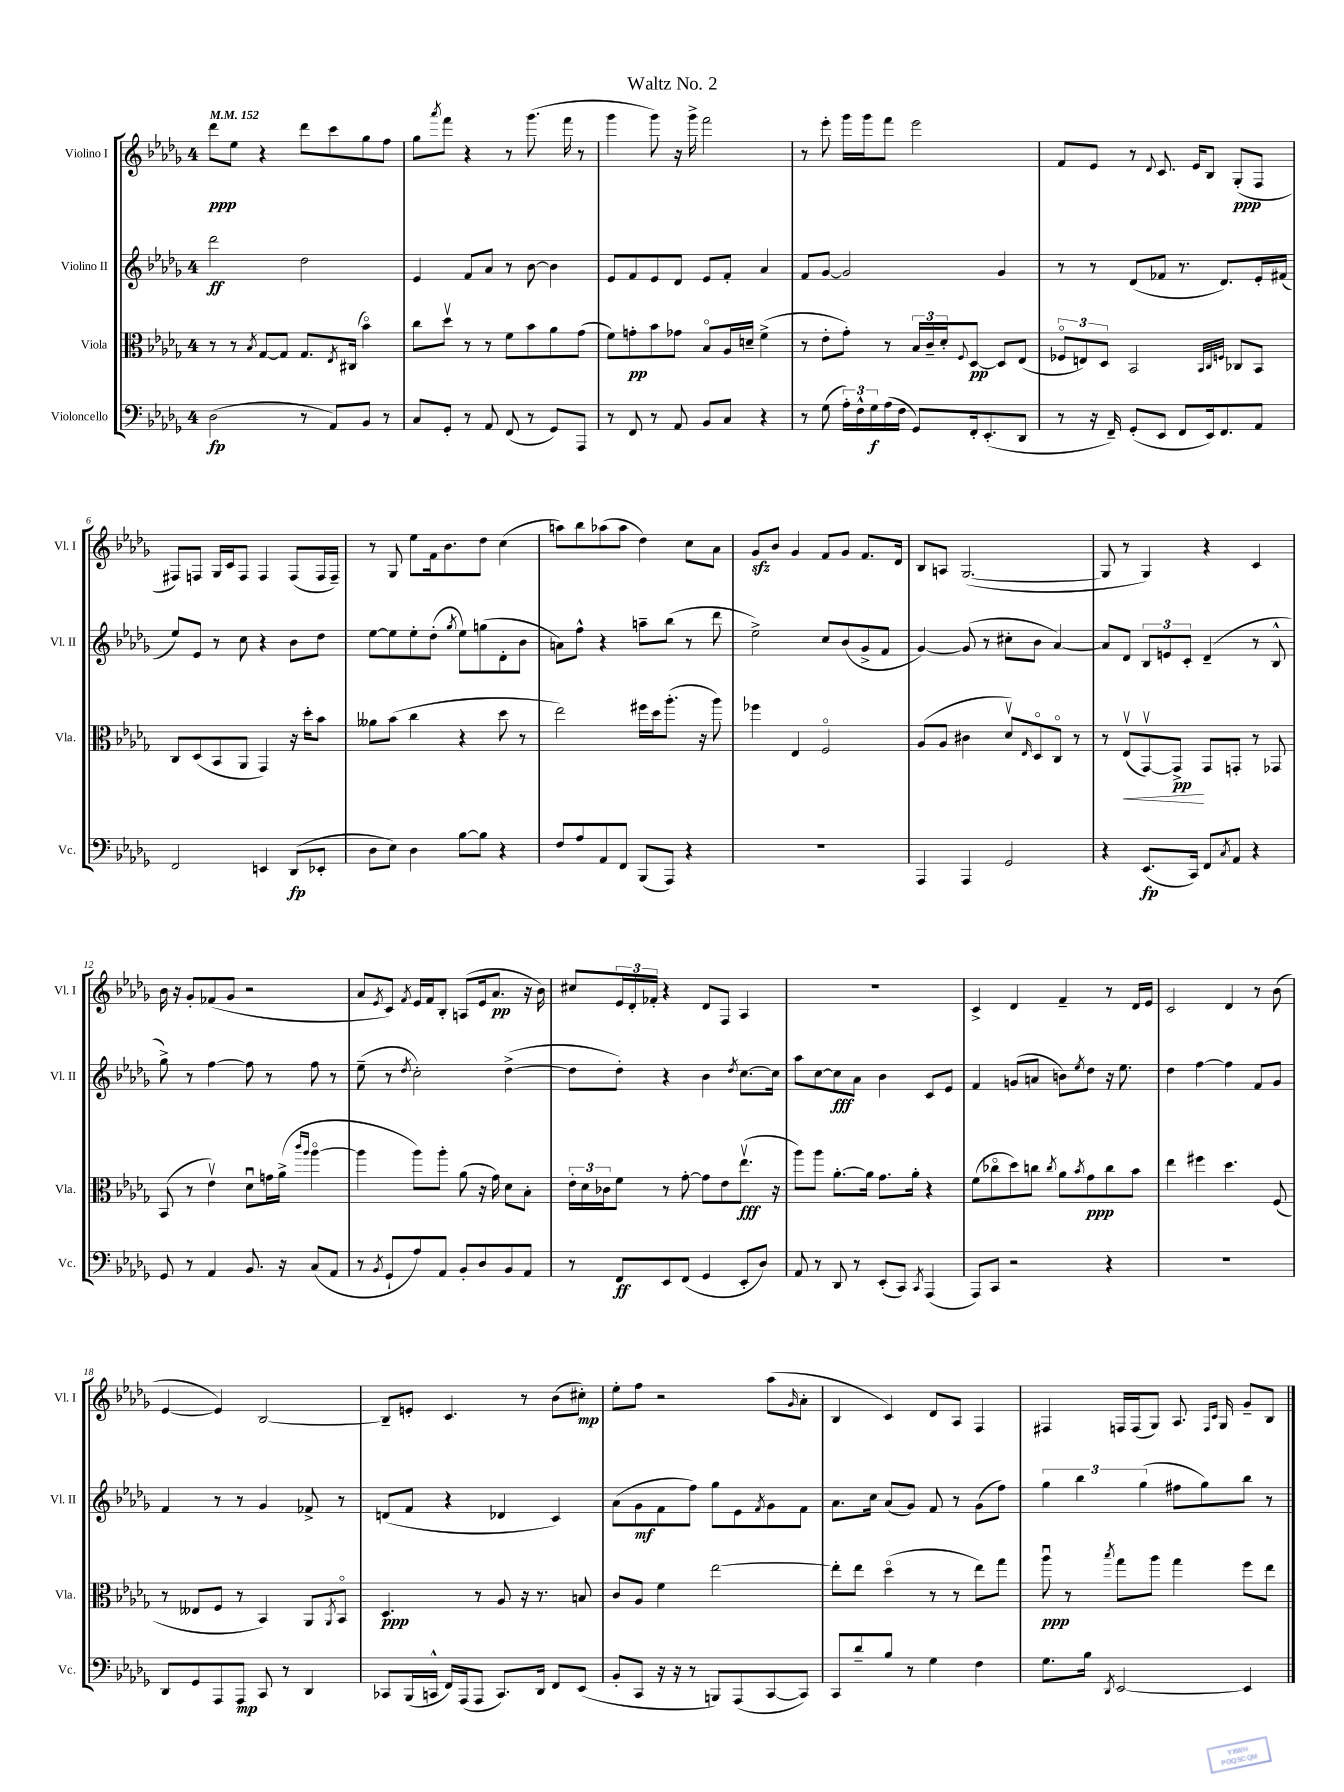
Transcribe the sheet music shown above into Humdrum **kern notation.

**kern	**dynam	**kern	**dynam	**kern	**dynam	**kern	**dynam
*part4	*part4	*part3	*part3	*part2	*part2	*part1	*part1
*staff4	*staff4	*staff3	*staff3	*staff2	*staff2	*staff1	*staff1
*I"Violoncello	*	*I"Viola	*	*I"Violino II	*	*I"Violino I	*
*I'Vc.	*	*I'Vla.	*	*I'Vl. II	*	*I'Vl. I	*
*clefF4	*	*clefC3	*	*clefG2	*	*clefG2	*
*k[b-e-a-d-g-]	*	*k[b-e-a-d-g-]	*	*k[b-e-a-d-g-]	*	*k[b-e-a-d-g-]	*
*M4/4	*	*M4/4	*	*M4/4	*	*M4/4	*
*MM152	*	*MM152	*	*MM152	*	*MM152	*
=1	=1	=1	=1	=1	=1	=1	=1
(2D-\	fp	8r	.	2ddd-\	ff	8ddd-\L	ppp
.	.	8r	.	.	.	8ee-\J	.
.	.	8qB-/	.	.	.	.	.
.	.	[8G-/L	.	.	.	4r	.
.	.	8G-/J]	.	.	.	.	.
8r	.	8.G-/L	.	2dd-\	.	8ddd-\L	.
8AA-/L)	.	.	.	.	.	8ccc\	.
.	.	8qE-/	.	.	.	.	.
.	.	(16C#X/Jk	.	.	.	.	.
8BB-/J	.	4b-\)	.	.	.	8gg-\	.
8r	.	.	.	.	.	8ff\J	.
=2	=2	=2	=2	=2	=2	=2	=2
8C/L	.	8cc\L	.	4e-/	.	8gg-\L	.
.	.	.	.	.	.	8qaaa-/	.
8GG-'/J	.	8dd-v\J	.	.	.	8fff\J	.
8r	.	8r	.	8f/L	.	4r	.
8AA-/	.	8r	.	8a-/J	.	.	.
(8FF/	.	8f\L	.	8r	.	8r	.
8r	.	8b-\	.	[8b-\	.	(8.ggg-\	.
8GG-/L)	.	8a-\	.	4b-\]	.	.	.
.	.	.	.	.	.	16fff\	.
8AAA-/J	.	(8g-\J	.	.	.	8r	.
=3	=3	=3	=3	=3	=3	=3	=3
8r	.	8f\L)	.	8e-/L	.	4ggg-\	.
8FF/	.	8gn'\	pp	8f/	.	.	.
8r	.	8b-\	.	8e-/	.	8ggg-\)	.
8AA-/	.	8g-X\J	.	8d-/J	.	16r	.
.	.	.	.	.	.	16ggg-^\	.
8BB-/L	.	8B-/L	.	8e-/L	.	2fff\	.
8C/J	.	16A-/L	.	8f'/J	.	.	.
.	.	16dn~/JJ	.	.	.	.	.
4r	.	(4f^\	.	4a-/	.	.	.
=4	=4	=4	=4	=4	=4	=4	=4
8r	.	8r	.	8f/L	.	8r	.
(8G-\	.	8e-'\L	.	[8g-/J	.	8eee-'\	.
24A-'\LL)	.	8g-'\J)	.	2g-/]	.	16ggg-\LL	.
24F^^\	.	.	.	.	.	.	.
.	.	.	.	.	.	16ggg-\J	.
24G-\	f	.	.	.	.	.	.
(16A-\	.	8r	.	.	.	8fff\J	.
16F\JJ	.	.	.	.	.	.	.
8GG-/L)	.	24B-/LL	.	.	.	2eee-\	.
.	.	24c~/	.	.	.	.	.
.	.	24d-'/J	.	.	.	.	.
.	.	8qqF/	.	.	.	.	.
16FF'/k	.	[8D-/J	pp	.	.	.	.
(8.EE-'/	.	.	.	.	.	.	.
.	.	8D-/L]	.	4g-/	.	.	.
8DD-/J	.	(8E-/J	.	.	.	.	.
=5	=5	=5	=5	=5	=5	=5	=5
8r	.	12F-X/L	.	8r	.	8f/L	.
.	.	12En/)	.	.	.	.	.
16r	.	.	.	8r	.	8e-/J	.
.	.	12D-/J	.	.	.	.	.
16FF~/)	.	.	.	.	.	.	.
(8GG-'/L	.	2BB-/	.	(8d-/L	.	8r	.
.	.	.	.	.	.	8qqd-/	.
8EE-/J	.	.	.	8f-X/J	.	8.c/	.
8FF/L	.	.	.	8.r	.	.	.
.	.	.	.	.	.	16e-/KL	.
16EE-/k)	.	.	.	.	.	8B-/J	.
8.FF/	.	.	.	8.d-/L)	.	.	.
.	.	32qqBB-/LLL	.	.	.	.	.
.	.	32qqC/	.	.	.	.	.
.	.	32qqFn/JJJ	.	.	.	.	.
.	.	8C-X/L	.	.	.	(8G-'/L	ppp
8AA-/J	.	8BB-/J	.	16e-'/L	.	8F/J	.
.	.	.	.	(16f#X/JJ	.	.	.
!!LO:LB:g=z
=6	=6	=6	=6	=6	=6	=6	=6
2FF/	.	8C/L	.	8ee-/L)	.	8F#X/L)	.
.	.	(8D-/	.	8e-/J	.	8Fn/J	.
.	.	8BB-/	.	8r	.	16G-/LL	.
.	.	.	.	.	.	16c/J	.
.	.	8AA-/J	.	8cc\	.	8F/J	.
4EEn/	.	4GG-/)	.	4r	.	4F/	.
(8DD-/L	fp	16r	.	8b-\L	.	(8F/L	.
.	.	16dd-'\KL	.	.	.	.	.
8EE-X'/J	.	8b-\J	.	8dd-\J	.	16F/L	.
.	.	.	.	.	.	16F~/JJ)	.
=7	=7	=7	=7	=7	=7	=7	=7
8D-\L	.	8a--X\L	.	[8ee-\L	.	8r	.
8E-\J)	.	(8b-\J	.	8ee-\]	.	8G-/	.
4D-\	.	4cc\	.	8ee-'\	.	8ee-\L	.
.	.	.	.	(8dd-'\J	.	16f\k	.
.	.	.	.	.	.	8.b-\	.
.	.	.	.	8qgg-/	.	.	.
[8B-\L	.	4r	.	8ee-\L)	.	.	.
8B-\J]	.	.	.	(8ggn\	.	8dd-\J	.
4r	.	8dd-\	.	8d-'\	.	(4cc\	.
.	.	8r	.	8b-\J	.	.	.
=8	=8	=8	=8	=8	=8	=8	=8
8F/L	.	2ee-\)	.	8an\L)	.	8aan\L)	.
8A-/	.	.	.	8ff^^\J	.	8bb-\	.
8AA-/	.	.	.	4r	.	(8aa-X\	.
8FF/J	.	.	.	.	.	8aa-\J	.
(8BBB-/L	.	16ff#X\LL	.	8aan~\L	.	4dd-\)	.
.	.	16dd-\J	.	.	.	.	.
8AAA-/J)	.	(8.aa-'\J	.	(8bb-\J	.	.	.
4r	.	.	.	8r	.	8cc\L	.
.	.	16r	.	.	.	.	.
.	.	8aa-\)	.	8ddd-\	.	8a-\J	.
=9	=9	=9	=9	=9	=9	=9	=9
1r	.	4ff-X\	.	2ee-^\)	.	8g-zz/L	.
.	.	.	.	.	.	8b-/J	.
.	.	4E-/	.	.	.	4g-/	.
.	.	2F/	.	8cc/L	.	8f/L	.
.	.	.	.	(8b-/	.	8g-/J	.
.	.	.	.	8g-^/	.	8.f/L	.
.	.	.	.	8f/J	.	.	.
.	.	.	.	.	.	16d-/Jk	.
=10	=10	=10	=10	=10	=10	=10	=10
4AAA-/	.	(8A-/L	.	[4g-/)	.	8B-/L	.
.	.	8A-/J	.	.	.	8An/J	.
4AAA-/	.	4c#X\	.	(8g-/]	.	([2.G-/	.
.	.	.	.	8r	.	.	.
2GG-/	.	8d-v/L)	.	8cc#X'\L	.	.	.
.	.	16qqE-/	.	.	.	.	.
.	.	8D-/	.	8b-\J	.	.	.
.	.	8C/J	.	[4a-/)	.	.	.
.	.	8r	.	.	.	.	.
=11	=11	=11	=11	=11	=11	=11	=11
4r	.	8r	.	8a-/L]	.	8G-/]	.
!	!	!	!LO:HP:b	!	!	!	!
.	.	(8E-v/L	<	8d-/J	.	8r	.
(8.EE-/L	fp	[8GG-v/)	.	12B-/L	.	4G-/)	.
.	.	.	.	12en/	.	.	.
.	.	8GG-^/J]	pp	.	.	.	.
.	.	.	.	12c'/J	.	.	.
16CC/Jk)	.	.	.	.	.	.	.
8FF/L	.	8GG-/L	[	(4d-~/	.	4r	.
8qC/	.	.	.	.	.	.	.
8AA-/J	.	8GGn'/J	.	.	.	.	.
4r	.	8r	.	8r	.	4c/	.
.	.	8GG-X/	.	8B-^^/	.	.	.
!!LO:LB:g=z
=12	=12	=12	=12	=12	=12	=12	=12
8GG-/	.	(8BB-/	.	8gg-^\)	.	16b-\	.
.	.	.	.	.	.	16r	.
8r	.	8r	.	8r	.	8g-'/L	.
4AA-/	.	4e-v\)	.	[4ff\	.	(8f-X/	.
.	.	.	.	.	.	8g-/J	.
8.BB-/	.	8d-u\L	.	8ff\]	.	2r	.
.	.	16gn\L	.	8r	.	.	.
16r	.	(16a-^\JJ	.	.	.	.	.
.	.	16qqccc/LL	.	.	.	.	.
.	.	16qqaa-/JJ	.	.	.	.	.
(8C/L	.	[4aa-\	.	8ff\	.	.	.
8AA-/J	.	.	.	8r	.	.	.
=13	=13	=13	=13	=13	=13	=13	=13
8r	.	4aa-\]	.	(8ee-~\	.	8a-/L	.
8qBB-/	.	.	.	.	.	8qe-/	.
8GG-`/L	.	.	.	8r	.	8c/J)	.
.	.	.	.	8qdd-/	.	8qf/	.
8A-/)	.	8aa-\L)	.	2cc'\)	.	16e-/LL	.
.	.	.	.	.	.	16f/J	.
8AA-/J	.	8aa-'\J	.	.	.	8B-'/J	.
8BB-'/L	.	(8a-\	.	.	.	(8An/L	.
8D-/	.	16r	.	.	.	16e-/k	.
.	.	16g-\)	.	.	.	8.a-/J	pp
8BB-/	.	8d-\L	.	([4dd-^\	.	.	.
8AA-/J	.	8B-'\J	.	.	.	16r	.
.	.	.	.	.	.	16b-\)	.
=14	=14	=14	=14	=14	=14	=14	=14
8r	.	24e-'\LL	.	8dd-\L]	.	8cc#X/L	.
.	.	24d-\	.	.	.	.	.
.	.	24c-X\J	.	.	.	.	.
8FF/L	ff	8f\J	.	8dd-'\J)	.	24e-/L	.
.	.	.	.	.	.	24d-'/	.
.	.	.	.	.	.	24f-X'/JJ	.
8EE-/	.	8r	.	4r	.	4r	.
(8FF/J	.	[8g-'\	.	.	.	.	.
4GG-/	.	8g-\L]	.	4b-\	.	8d-/L	.
.	.	8e-\	.	.	.	8F/J	.
.	.	.	.	8qdd-/	.	.	.
8EE-'/L	.	(8.ee-v\J	fff	[8.cc\L	.	4A-/	.
8D-/J)	.	.	.	.	.	.	.
.	.	16r	.	16cc\Jk]	.	.	.
=15	=15	=15	=15	=15	=15	=15	=15
8AA-/	.	8aa-\L)	.	8aa-\L	.	1r	.
8r	.	8aa-\J	.	[8cc\	.	.	.
8DD-/	.	[8.a-'\L	.	8cc\]	fff	.	.
8r	.	.	.	8a-\J	.	.	.
.	.	16a-\Jk]	.	.	.	.	.
(8EE-'/L	.	8.g-\L	.	4b-\	.	.	.
8CC/J)	.	.	.	.	.	.	.
.	.	16a-'\Jk	.	.	.	.	.
8qCC/	.	.	.	.	.	.	.
(4AAA-/	.	4r	.	8c/L	.	.	.
.	.	.	.	8e-/J	.	.	.
=16	=16	=16	=16	=16	=16	=16	=16
8AAA-/L)	.	(8f\L	.	4f/	.	4c^/	.
8CC/J	.	8cc-X\	.	.	.	.	.
2r	.	8dd-\)	.	(8gn/L	.	4d-/	.
.	.	8ccn\J	.	8an/J	.	.	.
.	.	8qcc/	.	.	.	.	.
.	.	8a-\L	.	8bn\L)	.	4f~/	.
.	.	8qb-/	.	8qee-/	.	.	.
.	.	8g-\	ppp	8dd-\J	.	.	.
4r	.	8cc\	.	16r	.	8r	.
.	.	.	.	8.ee-\	.	.	.
.	.	8b-\J	.	.	.	16d-/LL	.
.	.	.	.	.	.	16e-/JJ	.
=17	=17	=17	=17	=17	=17	=17	=17
1r	.	4ee-\	.	4dd-\	.	2c/	.
.	.	4ff#X\	.	[4ff\	.	.	.
.	.	4.dd-\	.	4ff\]	.	4d-/	.
.	.	.	.	8f/L	.	8r	.
.	.	(8F/	.	8g-/J	.	(8b-\	.
!!LO:LB:g=z
=18	=18	=18	=18	=18	=18	=18	=18
8DD-/L	.	8r	.	4f/	.	[4e-/	.
8GG-/	.	8E--X/L	.	.	.	.	.
8AAA-/	.	8F/J	.	8r	.	4e-/])	.
8AAA-/J	mp	8r	.	8r	.	.	.
8CC/	.	4BB-/)	.	4g-/	.	[2B-/	.
8r	.	.	.	.	.	.	.
4DD-/	.	8AA-/L	.	8f-X^/	.	.	.
.	.	8qAA-/	.	.	.	.	.
.	.	8BB-/J	.	8r	.	.	.
=19	=19	=19	=19	=19	=19	=19	=19
8CC-X/L	.	4.D-/	ppp	(8dn/L	.	8B-~/L]	.
(16BBB-/L	.	.	.	8f/J	.	8en'/J	.
16CCn^^/JJ	.	.	.	.	.	.	.
16FF/LL)	.	.	.	4r	.	4.c/	.
(16AAA-/J	.	.	.	.	.	.	.
8AAA-/J	.	8r	.	.	.	.	.
8.CC/L)	.	8A-/	.	4d-X/	.	.	.
.	.	16r	.	.	.	8r	.
16DD-/Jk	.	8.r	.	.	.	.	.
8FF/L	.	.	.	4c/)	.	(8b-\L	.
(8EE-/J	.	8Bn/	.	.	.	8cc#X'\J)	mp
=20	=20	=20	=20	=20	=20	=20	=20
8BB-'/L	.	8c/L	.	(8a-\L	.	8ee-'\L	.
8CC/J	.	8A-/J	.	8g-\	mf	8ff\J	.
16r	.	4f\	.	8f\	.	2r	.
16r	.	.	.	.	.	.	.
8r	.	.	.	8ff\J)	.	.	.
8BBBn/L)	.	[2ee-\	.	8gg-\L	.	.	.
(8AAA-/	.	.	.	8e-\	.	.	.
.	.	.	.	8qf/	.	.	.
[8CC/	.	.	.	8g-\	.	(8aa-\L	.
.	.	.	.	.	.	16qqg-/	.
8CC/J])	.	.	.	8f\J	.	8a-'\J	.
=21	=21	=21	=21	=21	=21	=21	=21
8CC/L	.	8ee-'\L]	.	8.a-\L	.	4B-/	.
8d-~/	.	8ee-\J	.	.	.	.	.
.	.	.	.	16cc\Jk	.	.	.
8B-/J	.	(4dd-\	.	(8a-/L	.	4c/)	.
8r	.	.	.	8g-/J)	.	.	.
4G-\	.	8r	.	8f/	.	8d-/L	.
.	.	8r	.	8r	.	8A-/J	.
4F\	.	8ee-\L)	.	(8g-\L	.	4F/	.
.	.	8gg-\J	.	8ff\J)	.	.	.
=22	=22	=22	=22	=22	=22	=22	=22
8.G-\L	.	8aa-u\	ppp	6gg-\	.	4F#X/	.
.	.	8r	.	.	.	.	.
.	.	.	.	6bb-\	.	.	.
16B-\Jk	.	.	.	.	.	.	.
8qDD-/	.	8qbb-/	.	.	.	.	.
[2EE-/	.	8gg-\L	.	.	.	16Fn/LL	.
.	.	.	.	.	.	(16F/J	.
.	.	.	.	(6gg-\	.	.	.
.	.	8aa-\J	.	.	.	8G-/J)	.
.	.	4gg-\	.	8ff#X\L	.	8.A-/	.
.	.	.	.	8gg-\)	.	.	.
.	.	.	.	.	.	16qqF/LL	.
.	.	.	.	.	.	16qqc/JJ	.
.	.	.	.	.	.	16G-/	.
4EE-/]	.	8ff\L	.	8bb-\J	.	8g-~/L	.
.	.	8ee-\J	.	8r	.	8B-/J	.
==	==	==	==	==	==	==	==
*-	*-	*-	*-	*-	*-	*-	*-
